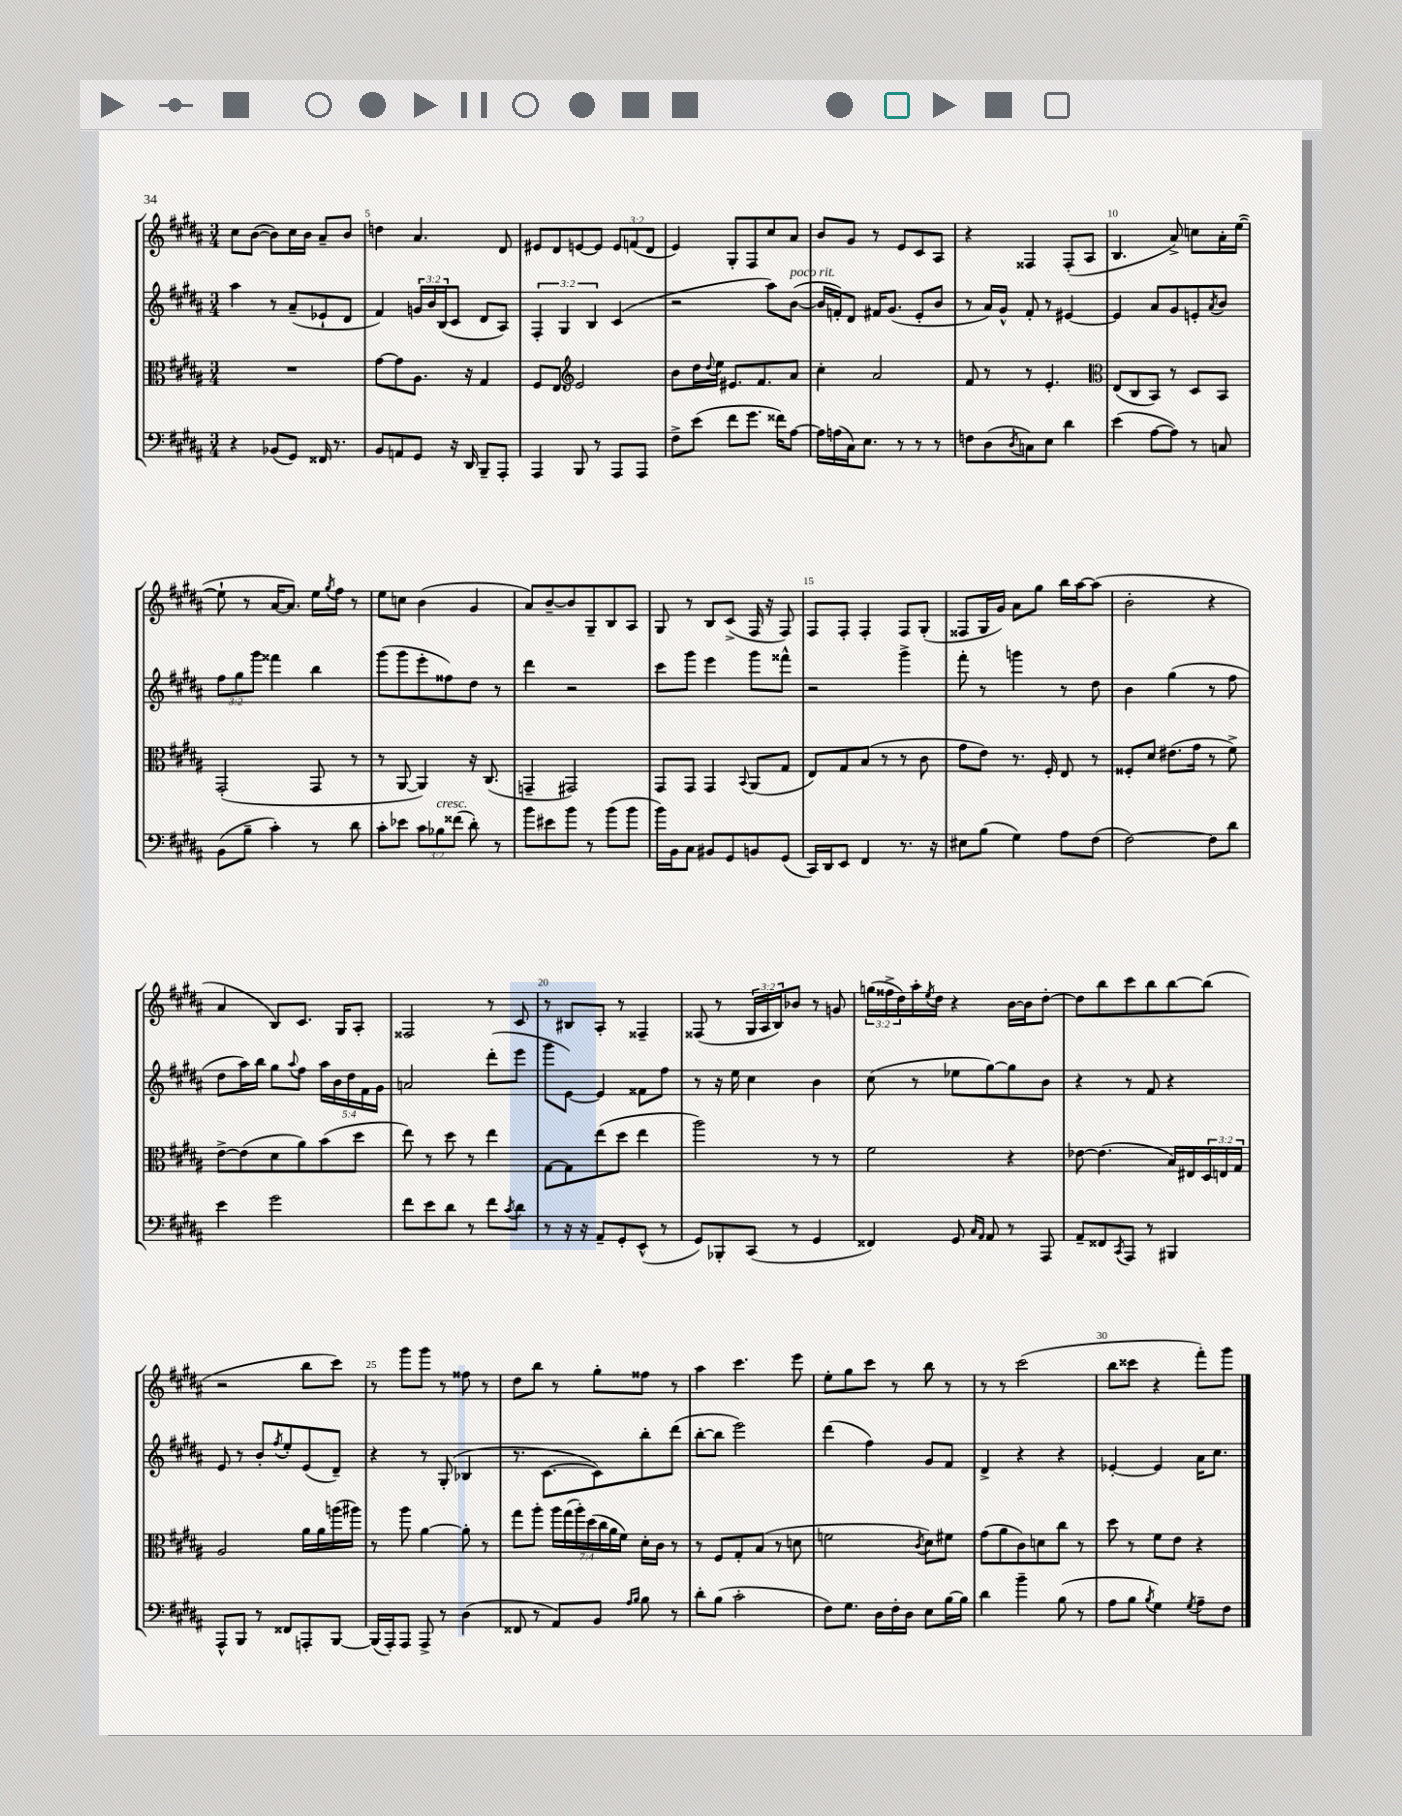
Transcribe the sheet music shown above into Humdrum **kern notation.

**kern	**kern	**kern	**kern
*staff4	*staff3	*staff2	*staff1
*clefF4	*clefC3	*clefG2	*clefG2
*k[f#c#g#d#a#]	*k[f#c#g#d#a#]	*k[f#c#g#d#a#]	*k[f#c#g#d#a#]
*M3/4	*M3/4	*M3/4	*M3/4
4r	2.r	4aa#	8cc#
.	.	.	([8b
(8BB-	.	8r	8b])
8GG#)	.	(8a#~	16cc#
.	.	.	16b
16FF##	.	8e-`	8a#~
8.r	.	.	.
.	.	8d#	8b
=	=	=	=
8BB	[8g#	4f#)	4dd
8AA	8g#]	.	.
8GG#	8.A#	24g	4.a#
.	.	24b	.
.	.	(24B	.
16r	.	8c#	.
16DD#	16r	.	.
8BBB~	4G#	8d#	.
8AAA#'	.	8A#)	8d#
=	=	=	=
4AAA#	8F#	6F#'	8e#
.	8E	.	8d#
.	.	6G#	.
*	*clefG2	*	*
8BBB	2e	.	[8e
.	.	6B	.
8r	.	.	8e]
8AAA#	.	(4c#	12e
.	.	.	(12f
8AAA#	.	.	.
.	.	.	12d#
=	=	=	=
8F#^	8b	2r	4e)
(8e	16dd#	.	.
.	8qqdd#	.	.
.	16ee	.	.
8f#	8.e#	.	8G#'
8.g#	.	.	8F#
.	8.f#	.	.
.	.	8aa#)	8cc#
16f##)	.	.	.
[8A#	8a#	([8b	8a#
=	=	=	=
16A#]	4cc#'	16b]	8b
(16A	.	16f')	.
16C#)	.	8d#	8g#
8.E	.	.	.
.	2a#	16f#	8r
.	.	(8.g#	.
8r	.	.	8e
8r	.	8e'	8c#
8r	.	8b	8A#
=	=	=	=
8F	8f#	8r	4r
(8D#	8r	16a#)	.
.	.	16g#^^	.
8qD#	.	.	.
8C)	8r	8f#'	4F##
8E	4.e'	8r	.
4d#	.	[4e#	(8F##'
.	.	.	8A#
=	=	=	=
*	*clefC3	*	*
(4e	(8E	4e#]	4.B
.	8C#	.	.
[8A#	8BB)	8a#	.
8A#])	8r	8g#	8a#^)
8r	8D#	8e'	8cc
.	.	8qa#	.
8C	8BB	8b	16a#'
.	.	.	([16ee
=	=	=	=
(8BB	(2GG#'	12ff#	8ee`]
.	.	12gg#	.
8B~	.	.	8r
.	.	12ggg#	.
4c#')	.	4fff##	[16a#
.	.	.	8.a#])
8r	8GG#	4bb	16ee
.	.	.	8qgg#
.	.	.	16ff#
8d#	8r	.	8r
=	=	=	=
8c#'	8r	(8ggg#	8ee
8e-	[8AA#	8ggg#	8cc
12c#	4AA#])	8eee'	(4b
12B-	.	.	.
.	.	8ff##)	.
(12f##	.	.	.
8d#')	16r	8dd#	4g#
.	(8.C#	.	.
8r	.	8r	.
=	=	=	=
8b	4GG~	4ddd#	8a#)
8e#	.	.	[8b~
8b	2GG#)	2r	8b]
8r	.	.	8G#~
(8b	.	.	8B
8b	.	.	8A#
=	=	=	=
16b)	8GG#	8ccc#	8G#
16BB	.	.	.
8C#	8GG#	8ggg#	8r
8BB#	4GG#	4eee	8B
8GG#	.	.	(8c#^
.	8qqBB	.	.
8BB	(8AA#	8ggg#	16F#
.	.	.	16r
(8GG#	8G#	8fff##^^	8F#)
=	=	=	=
16CC#)	8E)	2r	8F#
16DD#	.	.	.
8EE	8G#	.	8F#'
4FF#	(8B	.	4F#'
.	8r	.	.
8.r	8r	4ggg#^	8F#
.	8c#	.	(8G#'
16r	.	.	.
=	=	=	=
8E#	8g#	8fff#'	8F##
(8B	8e)	8r	16G#
.	.	.	16g#)
4G#)	8.r	4ggg	8a#
.	.	.	8gg#
.	16F#'	.	.
8A#	8E	8r	16bb
.	.	.	[16aa#
(8F#	8r	8dd#	(8aa#]
=	=	=	=
[2F#)	8F##'	4b	2b'
.	8d#	.	.
.	(8.e#	(4gg#	.
.	16g#	.	.
8F#]	8r	8r	4r
8d#	8f#^)	8ff#	.
=	=	=	=
4e	[8e^	8dd#	4a#
.	(8e]	16aa#)	.
.	.	16bb	.
2g#	8d#	8gg#	8B)
.	.	8qqaa#	.
.	8a#)	8ff#	8.c#
.	(8b	20aa#	.
.	.	20b	.
.	.	.	16G#
.	.	20dd#	.
.	8dd#	.	8A#'
.	.	20f#	.
.	.	20g#	.
=	=	=	=
8f#	8ee)	2a	2F##
8e	8r	.	.
8d#	8dd#	.	.
8r	8r	.	.
8f#	4ee	(8ddd#'	8r
8qc#	.	.	.
8d#	.	8eee	8c#
=	=	=	=
8r	[8G#	8ggg#	8r
16r	8G#]	[8e)	8B#
16r	.	.	.
8AA#~	(8ee	4e]	8A#'
8GG#'	8dd#	.	8r
(8EE^^	4ee	8f##	4F##~
8r	.	8ff#	.
=	=	=	=
8GG#)	2aa#)	8r	(8F##
8BBB-'	.	16r	8r
.	.	16ee	.
(8CC#	.	4cc#	24G#
.	.	.	24A#
.	.	.	24B)
8r	.	.	8b-
4GG#	8r	4b	8r
.	8r	.	8g
=	=	=	=
4FF##)	2f#	(8cc#	(24gg
.	.	.	24ff##^
.	.	.	24dd#)
.	.	8r	16aa#'
.	.	.	8qee
.	.	.	16dd#
8GG#	.	8ee-	4r
16qqC#	.	.	.
16qqAA#	.	.	.
8AA#	.	[8gg#)	.
8r	4r	8gg#]	[16b
.	.	.	16b]
8AAA#	.	8b	[8dd#'
=	=	=	=
8AA#~	[8e-	4r	8dd#]
8FF##	(4.e-]	.	8bb
8qCC#	.	.	.
8AAA#	.	8r	8ccc#
8r	.	8f#	8bb
4BBB#	16B)	4r	[8bb
.	16E#	.	.
.	24D#	.	(8bb]
.	24E	.	.
.	24G#	.	.
=	=	=	=
8AAA#^^	2A#	8e	2r
8BBB	.	8r	.
8r	.	8b'	.
.	.	8qff#	.
8FF##	.	8ee'	.
8AAA'	16a#	(8e	8bb
.	16a#	.	.
[8BBB	(16aa	8d#~)	8ccc#)
.	16aa#)	.	.
=	=	=	=
(16BBB]	8r	4r	8r
16AAA#')	.	.	.
8AAA#	8aa#	.	8ggg#
8AAA#^	[4a#	8r	8ggg#
8r	.	(8G#'	8r
(4D#	8a#']	4B-	8ff##
.	8r	.	8r
=	=	=	=
8FF##	8gg#	8.r	8dd#
8r	8aa#'	.	8bb
.	.	[8.c#	.
8AA#)	28aa#	.	8r
.	(28gg#	.	.
.	28aa#')	.	.
.	(28dd#	.	.
8BB	.	8c#])	8gg#'
.	28cc#	.	.
.	28a#	.	.
.	28f#)	.	.
16qqA#	.	.	.
16qqB	.	.	.
8B	16d#'	8bb'	8ff##
.	16c#	.	.
8r	8r	(8ddd#	8r
=	=	=	=
8d#'	8r	[8bb'	4aa#
(8B	8F#	8bb]	.
2c#'	8G#'	2eee)	4.ccc#
.	(8B	.	.
.	8r	.	.
.	8d	.	8eee
=	=	=	=
8F#)	2f	(4ddd#	8ee'
8.G#	.	.	8gg#
.	.	4ff#)	8ccc#
16D#	.	.	.
16F#'	.	.	8r
16D#	.	.	.
.	8qc#	.	.
8E	8d#)	8g#	8bb
[16B	8f#	8f#	8r
16B]	.	.	.
=	=	=	=
4d#	(8g#	4d#^	8r
.	8a#	.	8r
4b~	8c#)	4r	(2ccc#
.	8d	.	.
(8B	8cc#	4r	.
8r	8r	.	.
=	=	=	=
8A#	8dd#	[4e-'	8bb
8B	8r	.	8ccc##
8qB	.	.	.
4G#)	8f#	4e-]	4r
.	8e	.	.
8qG#	.	.	.
8A#~	4r	16a#	8fff#')
.	.	8.cc#	.
8F#	.	.	8ggg#
==	==	==	==
*-	*-	*-	*-
